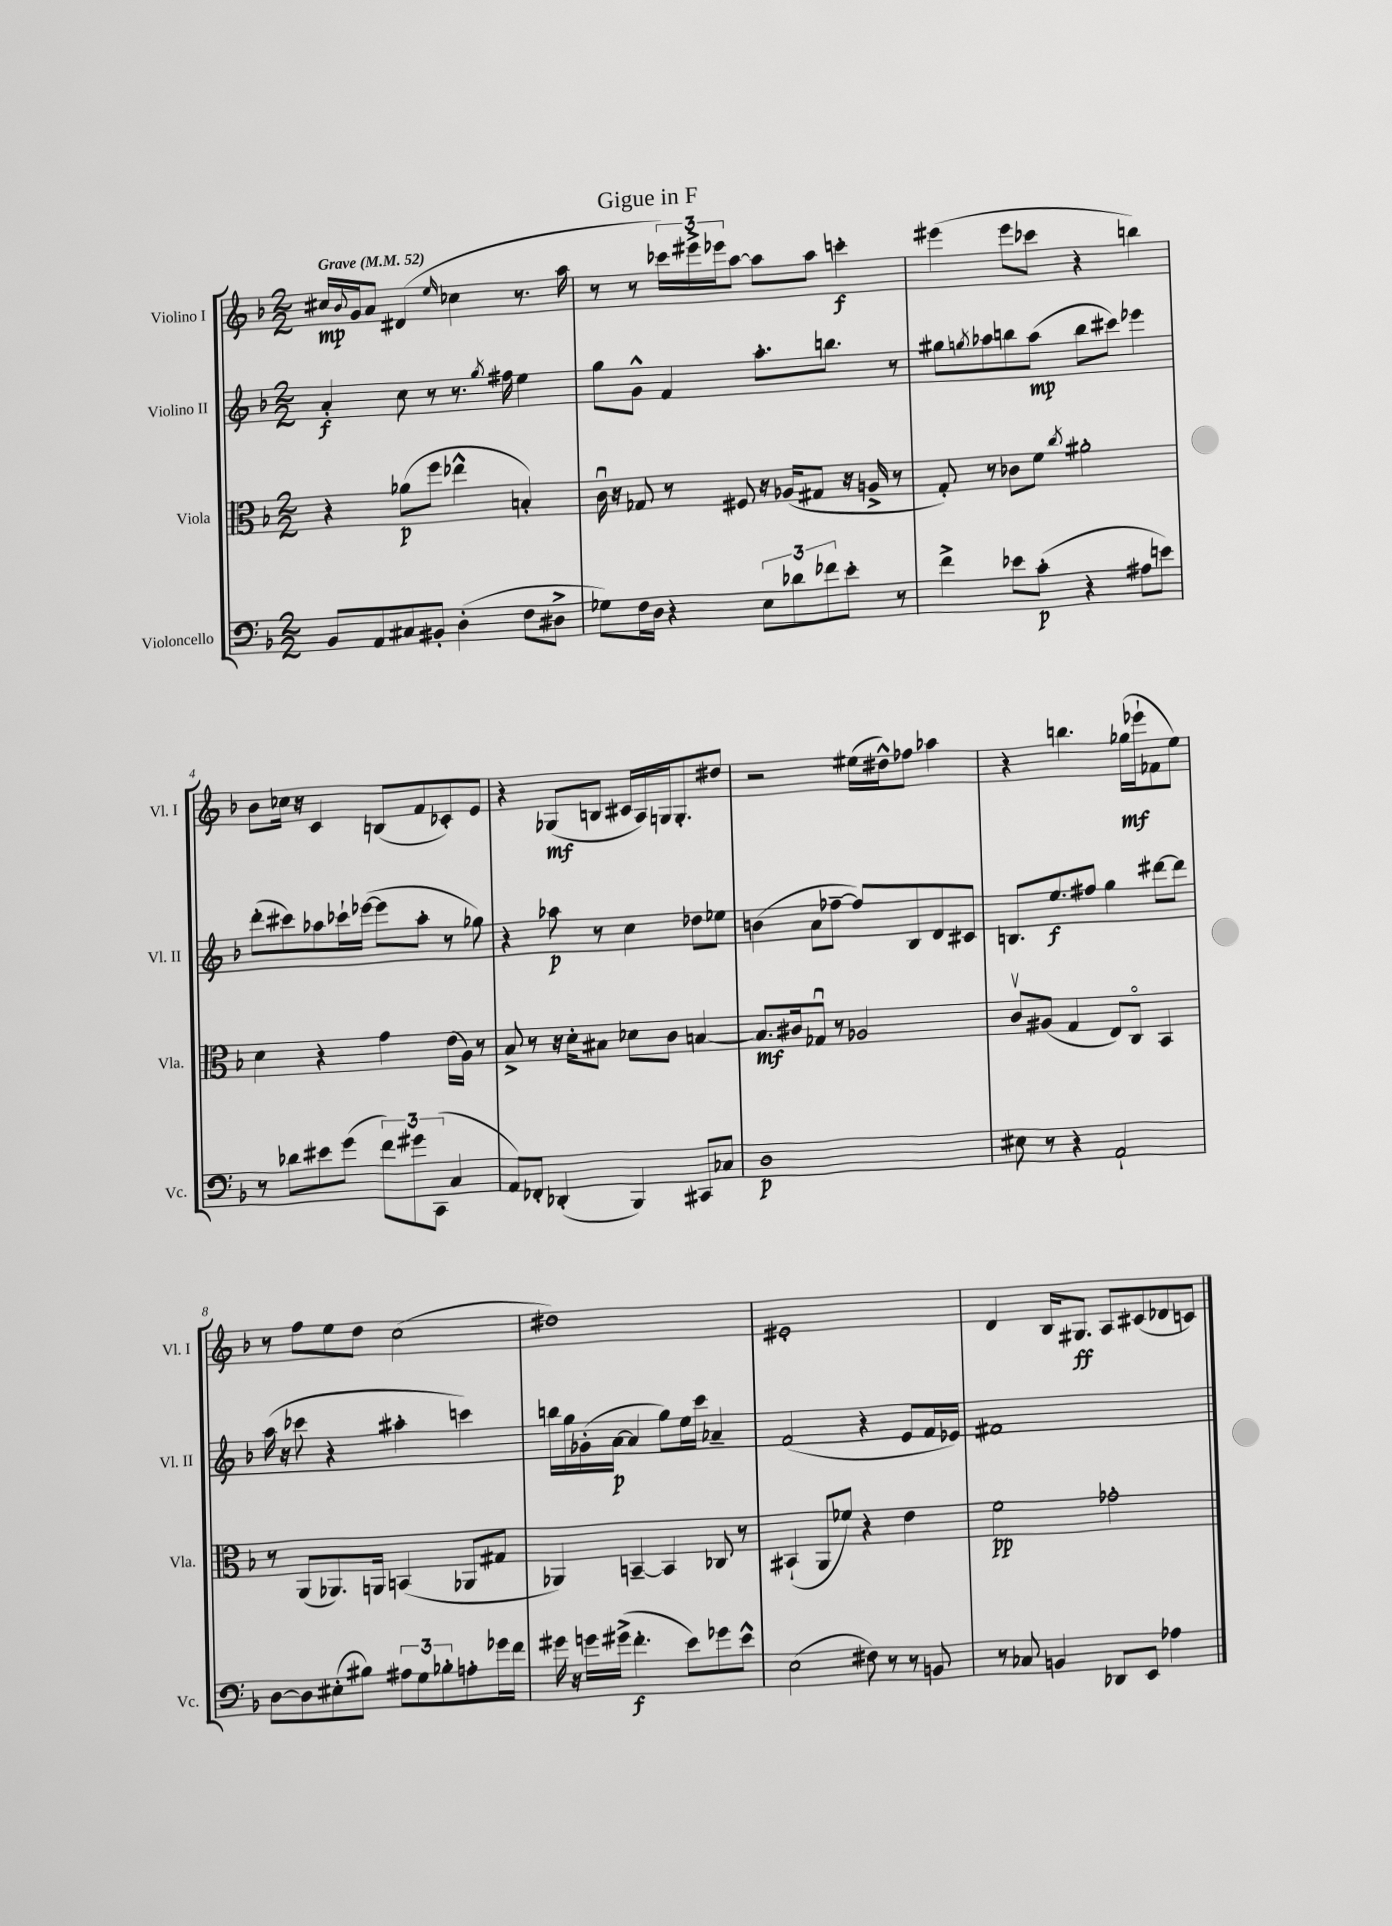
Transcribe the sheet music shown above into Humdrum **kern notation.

**kern	**kern	**kern	**kern
*staff4	*staff3	*staff2	*staff1
*clefF4	*clefC3	*clefG2	*clefG2
*k[b-]	*k[b-]	*k[b-]	*k[b-]
*M2/2	*M2/2	*M2/2	*M2/2
*MM52	*MM52	*MM52	*MM52
8BB-/L	4r	4a'/	16cc#/LL
.	.	.	8qqb-/
.	.	.	16g/J
8AA/	.	.	8a/J
8C#/	(8a-\L	8cc\	(4d#/
8BB#'/J	8ff\J	8r	.
.	.	.	16qqee/
(4D'\	4ee-^^\	8.r	4cc-\
.	.	8qgg/	.
.	.	16ff#\	.
8F\L	4B'/)	4ee\	8.r
8D#^\J	.	.	.
.	.	.	16aa\
=	=	=	=
8G-\L)	16cu\	8gg\L	8r
.	16r	.	.
16F\L	8G-/	8g^^\J	8r
16D\JJ	.	.	.
4r	8r	4f/	24ccc-\LL)
.	.	.	24eee#^\
.	.	.	24eee-\J
.	8F#/	.	[8aa\J
12E\L	16r	8.aa'\L	8aa\]L
.	(16A-/LK	.	.
12d-\	.	.	.
.	8G#/J	.	8aa\J
12f-\	.	.	.
.	.	8.bb\J	.
8e'\J	16r	.	4ccc'\
.	16A^/	.	.
8r	8r	8r	.
=	=	=	=
4f^\	8G'/)	8gg#\L	(4eee#\
.	.	8qgg/	.
.	8r	8aa-\	.
8e-\L	8c-\L	8bb\	8eee#\L
(8c'\J	8f\J	(8aa-\J	8ccc-\J
.	8qcc/	.	.
4r	2a#'\	8bb\L	4r
.	.	8ccc#\J)	.
8A#\L	.	4eee-\	4bb\)
8e\J)	.	.	.
=	=	=	=
8r	4d\	(8ddd'\L	8b-\L
8d-\L	.	8ccc#\)	16cc-\Jk
.	.	.	16r
8e#\	4r	8aa-\	4c/
(8g\J	.	16ccc-`\L	.
.	.	([16eee-\JJ	.
12f\L)	4g\	8eee-\]L	(8B/L
12g#\	.	.	.
.	.	8aa-'\J	8f/
(12CC\J	.	.	.
4C/	(16e\LL	8r	8c-'/)
.	16A\JJ)	.	.
.	8r	8gg-\)	8e/J
=	=	=	=
8AA/L)	8B-^/	4r	4r
8FF-'/J	8r	.	.
(4DD-'/	16r	8aa-\	(8G-/L
.	16d'\LK	.	.
.	8B#\J	8r	8B/J
4BBB-/)	8d-\L	4cc\	16c#/LL
.	.	.	16A/)
.	8c\J	.	16G/J
.	.	.	8.G'/
8CC#/L	[4B/	8dd-\L	.
8C-/J	.	8ee-\J	8dd#/J
=	=	=	=
1D	8.B/]L	(4b\	2r
.	16c#/k	.	.
.	8G-u/J	8a\L	.
.	8r	[8ff-~\J	.
.	2A-/	8ff-/]L)	(16ee#\LL
.	.	.	16dd#^^\J)
.	.	8B-/	8ff-\J
.	.	8d/	4aa-\
.	.	8c#/J	.
=	=	=	=
8E#\	8cv/L	8.B/L	4r
8r	(8A#/J	.	.
.	.	8.ee/	.
4r	4G/	.	4.bb\
.	.	8ff#/J	.
2AA`/	8E/L)	4gg\	.
.	8Co/J	.	(16gg-\LL
.	.	.	16eee-`\J
.	4BB-/	[8ddd#\L	8f-\
.	.	8ddd#\]J	8ee\J)
=	=	=	=
[8D\L	8r	(16aa\	8r
.	.	16r	.
8D\]	(8AA/L	8ccc-\	8ff\L
(8E#'\	8.AA-/)	4r	8ee\
8B#\J)	.	.	8dd\J
.	16AA/Jk	.	.
12A#\L	(4BB/	4aa#'\	(2cc\
12G\	.	.	.
12B-'\	.	.	.
8A'\	8AA-/L	4ccc\)	.
16g-\L	8G#/J	.	.
16f\JJ	.	.	.
=	=	=	=
16g#\	4AA-/)	16bb\LL	1dd#)
16r	.	16gg\	.
16g\LL	.	(16g-'\	.
(16g#^\JJ	.	[16a\JJ	.
4.f'\	[4BB~/	4a/]	.
.	4BB/]	8gg\L)	.
8e\L)	.	16ee\L	.
.	.	16ccc\JJ	.
8g-\	8C-/	4a-~/	.
8e^^\J	8r	.	.
=	=	=	=
(2E\	(4BB#`/	(2f/	1e#'
.	8AA/L	.	.
.	8f-/J)	.	.
8F#\)	4r	4r	.
8r	.	.	.
8r	4e\	8e/L	.
8BB/	.	16f/L	.
.	.	16e-/JJ)	.
=	=	=	=
8r	2f\	1f#	4d/
8C-/	.	.	.
4BB/	.	.	16B-/LK
.	.	.	8.G#/J
8DD-/L	2g-'\	.	8A/L
8EE/J	.	.	(8c#/
4A-\	.	.	8d-/
.	.	.	8c/J)
==	==	==	==
*-	*-	*-	*-
